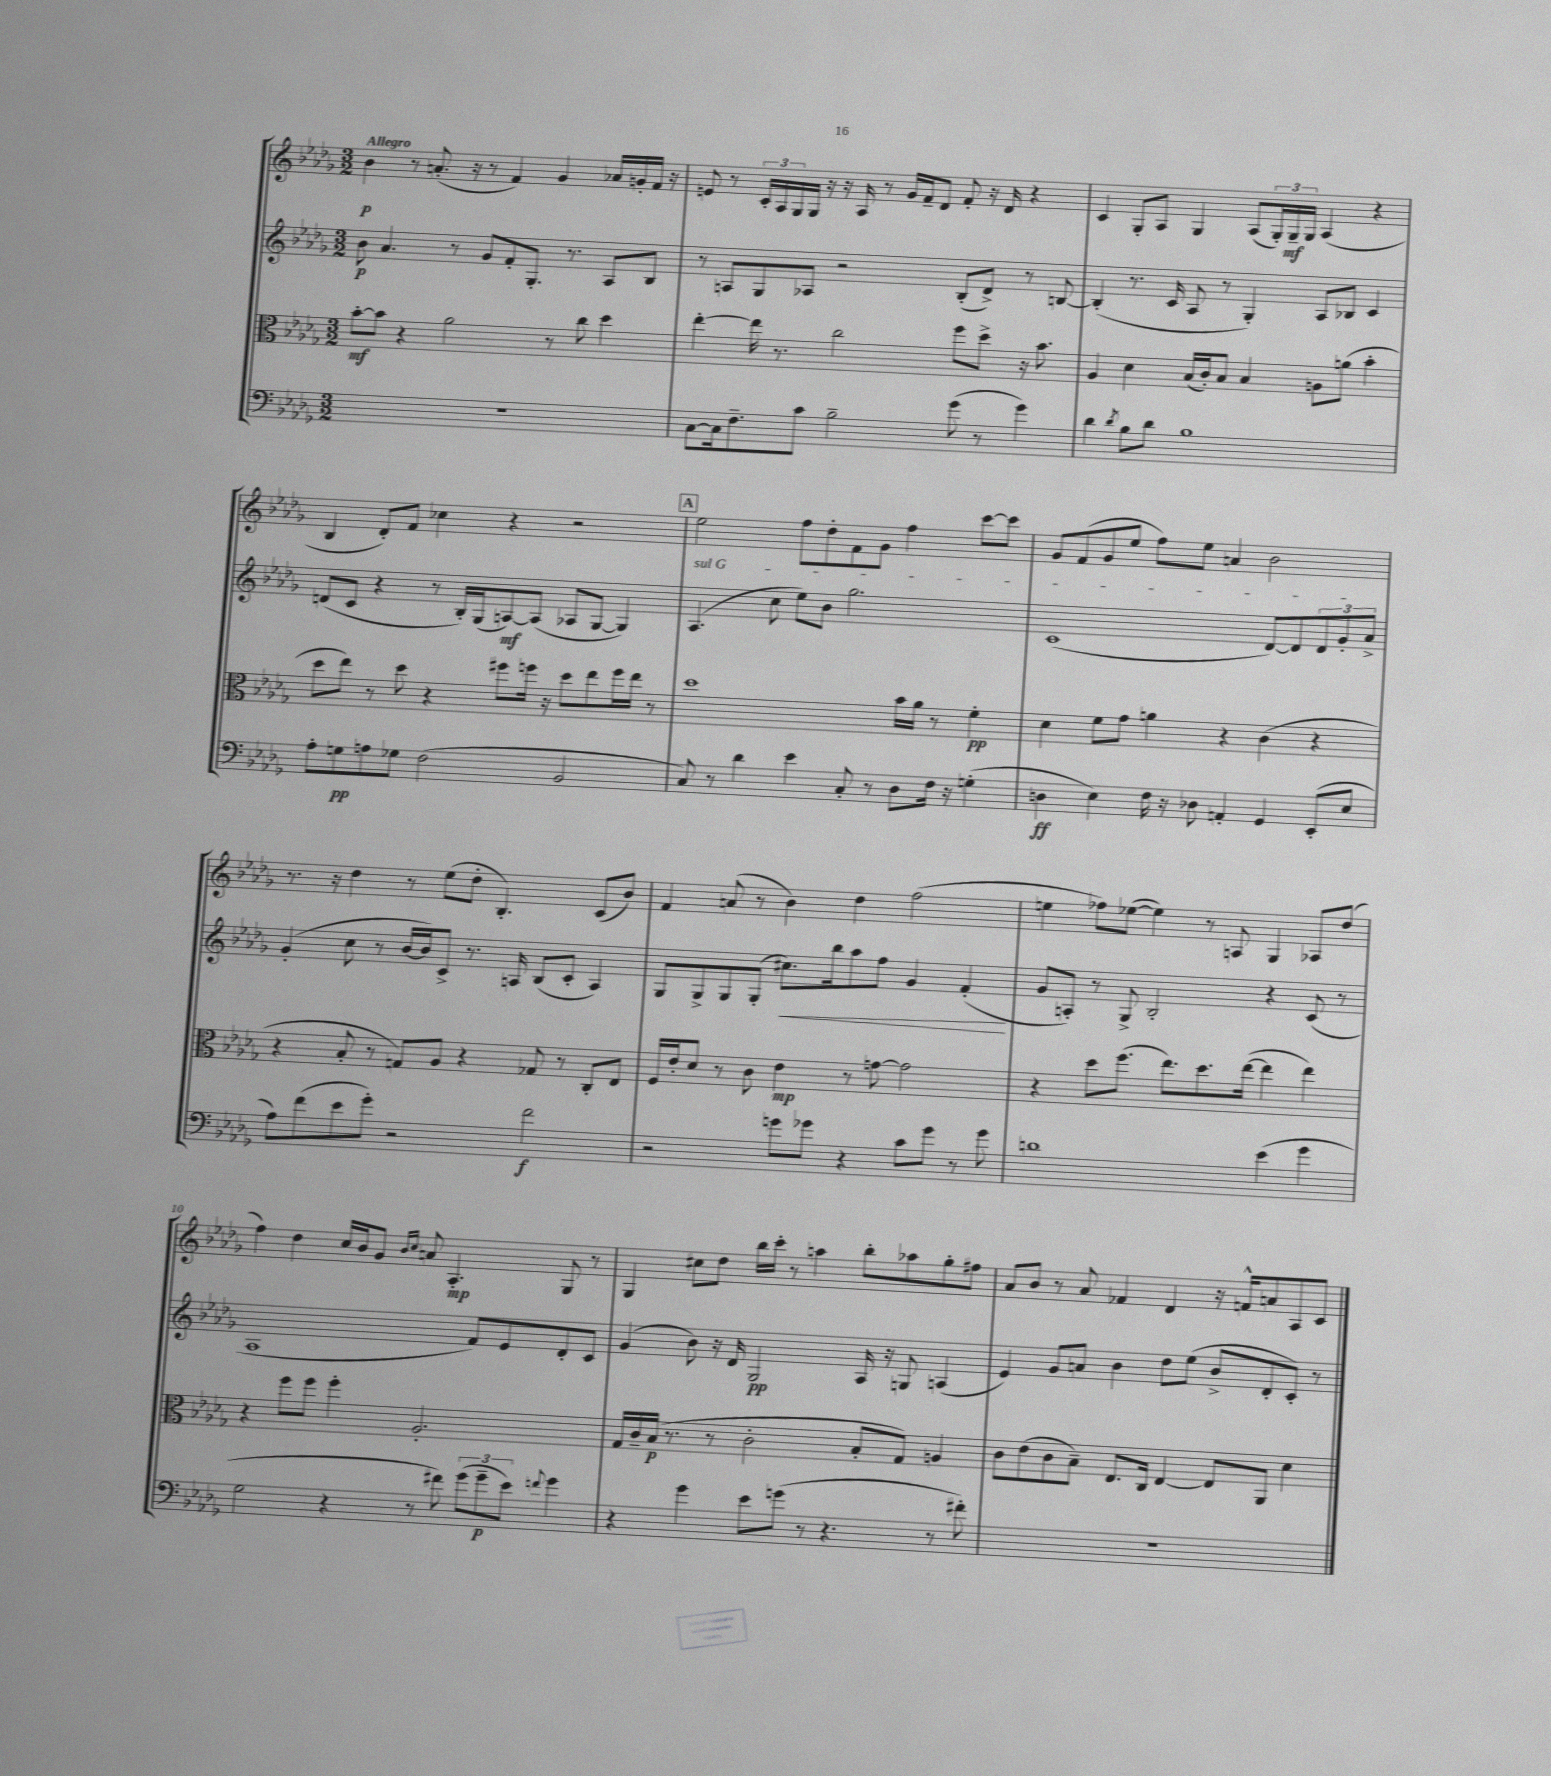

**kern	**dynam	**kern	**dynam	**kern	**dynam	**kern	**dynam
*part4	*part4	*part3	*part3	*part2	*part2	*part1	*part1
*staff4	*staff4	*staff3	*staff3	*staff2	*staff2	*staff1	*staff1
*clefF4	*	*clefC3	*	*clefG2	*	*clefG2	*
*k[b-e-a-d-g-]	*	*k[b-e-a-d-g-]	*	*k[b-e-a-d-g-]	*	*k[b-e-a-d-g-]	*
*M3/2	*	*M3/2	*	*M3/2	*	*M3/2	*
=1	=1	=1	=1	=1	=1	=1	=1
!	!	!	!	!	!	!LO:TX:a:B:t=Allegro	!
1.r	.	[8b-'\L	mf	8b-\	p	4b-\	p
.	.	8b-\J]	.	4.a-/	.	.	.
.	.	4r	.	.	.	8r	.
.	.	.	.	.	.	(8.an'/	.
.	.	2a-\	.	8r	.	.	.
.	.	.	.	.	.	16r	.
.	.	.	.	8g-/L	.	8r	.
.	.	.	.	8f'/	.	4f/)	.
.	.	.	.	8.G-'/J	.	.	.
.	.	8r	.	.	.	4g-/	.
.	.	.	.	8.r	.	.	.
.	.	8cc\	.	.	.	.	.
.	.	4dd-\	.	8A-/L	.	16a-X/LL	.
.	.	.	.	.	.	16gn'/	.
.	.	.	.	8B-/J	.	16f/JJ	.
.	.	.	.	.	.	16r	.
=2	=2	=2	=2	=2	=2	=2	=2
[8C\L	.	[4ee-'\	.	8r	.	8en/	.
16C\k]	.	.	.	8An/L	.	8r	.
8.F~\	.	.	.	.	.	.	.
.	.	16ee-\]	.	8G-/	.	24c'/LL	.
.	.	.	.	.	.	24A-/	.
.	.	8.r	.	.	.	.	.
.	.	.	.	.	.	24G-/	.
8c\J	.	.	.	8A-X/J	.	16G-/JJ	.
.	.	.	.	.	.	16r	.
2B-~\	.	2cc\	.	2r	.	16r	.
.	.	.	.	.	.	16A-/	.
.	.	.	.	.	.	8r	.
.	.	.	.	.	.	16g-/LL	.
.	.	.	.	.	.	16f~/J	.
.	.	.	.	.	.	8d-/J	.
(8g-\	.	8ff\L	.	(8B-'/L	.	8f'/	.
8r	.	8dd-^\J	.	8d-^/J)	.	16r	.
.	.	.	.	.	.	16d-/	.
4g-\)	.	16r	.	8r	.	4r	.
.	.	8.b-\	.	.	.	.	.
.	.	.	.	[8Bn/	.	.	.
=3	=3	=3	=3	=3	=3	=3	=3
4d-\	.	4A-/	.	(4B'/]	.	4c/	.
8qd-/	.	.	.	.	.	.	.
8B-\L	.	4d-\	.	8.r	.	8G-'/L	.
8d-\J	.	.	.	.	.	8A-/J	.
.	.	.	.	16c/	.	.	.
1B-	.	(16B-/LL	.	8A-/	.	4G-/	.
.	.	16c'/J)	.	.	.	.	.
.	.	8B-/J	.	8r	.	.	.
.	.	4B-/	.	4G-'/)	.	(8A-/L	.
.	.	.	.	.	.	24G-'/L)	.
.	.	.	.	.	.	24G-~/	mf
.	.	.	.	.	.	24G-/JJ	.
.	.	8An\L	.	8A-/L	.	(4A-/	.
.	.	(8an\J	.	8B-X/J	.	.	.
.	.	4b-'\	.	4c/	.	4r	.
!!LO:LB:g=z
=4	=4	=4	=4	=4	=4	=4	=4
8A-'\L	.	8dd-\L	.	(8dn/L	.	4B-/	.
8Gn\	pp	8ee-\J)	.	8c/J	.	.	.
8An\	.	8r	.	4r	.	8d-'/L)	.
8G-X\J	.	8dd-\	.	.	.	8f/J	.
(2F\	.	4r	.	8r	.	4cc-X\	.
.	.	.	.	16B-'/LL)	.	.	.
.	.	.	.	(16G-/J	.	.	.
.	.	8ff#X\L	.	[8An/)	mf	4r	.
.	.	16ffn\Jk	.	(8A/J]	.	.	.
.	.	16r	.	.	.	.	.
2BB-/	.	8dd-\L	.	8A-X/L	.	2r	.
.	.	8ee-\	.	[8G-/J	.	.	.
.	.	16ff\L	.	4G-/])	.	.	.
.	.	16ee-\JJ	.	.	.	.	.
.	.	8r	.	.	.	.	.
!!LO:REH:place=s1:t=A
=5	=5	=5	=5	=5	=5	=5	=5
!	!	!	!	!LO:TX:a:i:t=sul G	!	!	!
8C/)	.	1dd-	.	(4.A-/	.	2ee-\	.
8r	.	.	.	.	.	.	.
4d-\	.	.	.	.	.	.	.
.	.	.	.	8cc\	.	.	.
4e-\	.	.	.	8ee-\L)	.	8ff\L	.
.	.	.	.	8b-\J	.	8dd-'\	.
8C'/	.	.	.	2.gg-\	.	8f\	.
8r	.	.	.	.	.	8g-\J	.
8D-\L	.	16b-\LL	.	.	.	4ff\	.
.	.	16a-\JJ	.	.	.	.	.
16F\Jk	.	8r	.	.	.	.	.
16r	.	.	.	.	.	.	.
(4Gn'\	.	4f'\	pp	.	.	[8ccc\L	.
.	.	.	.	.	.	8ccc\J]	.
=6	=6	=6	=6	=6	=6	=6	=6
4Dn\	ff	4d-\	.	(1c	.	8g-/L	.
.	.	.	.	.	.	(8f/	.
4E-\)	.	8f\L	.	.	.	8g-/	.
.	.	8g-\J	.	.	.	8ee-/J	.
16F\	.	4an\	.	.	.	8ff\L)	.
16r	.	.	.	.	.	.	.
8D-X\	.	.	.	.	.	8ee-\J	.
4AAn'/	.	4r	.	.	.	4an/	.
4GG-/	.	(4c\	.	[8d-/L)	.	2b-\	.
.	.	.	.	8d-/]	.	.	.
(8EE-'/L	.	4r	.	12d-/	.	.	.
.	.	.	.	12g-'/	.	.	.
8E-/J	.	.	.	.	.	.	.
.	.	.	.	12a-^/J	.	.	.
!!LO:LB:g=z
=7	=7	=7	=7	=7	=7	=7	=7
8A-\L)	.	4r	.	(4g-'/	.	8.r	.
(8f\	.	.	.	.	.	.	.
.	.	.	.	.	.	16r	.
8e-\	.	8B-'/	.	8cc\	.	4dd-\	.
8g-'\J)	.	8r	.	8r	.	.	.
2r	.	8Gn/L)	.	[16b-/LL	.	8r	.
.	.	.	.	16b-/J])	.	.	.
.	.	8A-/J	.	8c^/J	.	(8ee-\L	.
.	.	4r	.	8.r	.	8dd-'\J	.
.	.	.	.	.	.	4.B-'/)	.
.	.	.	.	16An/	.	.	.
2f\	f	8G-X/	.	(8B-/L	.	.	.
.	.	8r	.	8c'/J	.	.	.
.	.	8C'/L	.	4A/)	.	(8c/L	.
.	.	8E-/J	.	.	.	8b-/J)	.
=8	=8	=8	=8	=8	=8	=8	=8
2r	.	16F/LL	.	8G-/L	.	4f/	.
.	.	16e-'/J	.	.	.	.	.
.	.	8d-/J	.	8G-^/	.	.	.
.	.	8r	.	8G-/	.	(8an/	.
.	.	8c\	.	(8G-'/J	.	8r	.
!	!	!	!	!	!LO:HP:b	!	!
8gn\L	.	4e-\	mp	8.cc#X\L)	<	4b-\)	.
8g-X\J	.	.	.	.	.	.	.
.	.	.	.	16bb-\k	.	.	.
4r	.	8r	.	8aa-\	.	4dd-\	.
.	.	[8gn\	.	8ff\J	.	.	.
8c\L	.	2g\]	.	4g-/	.	(2ff\	.
8g-\J	.	.	.	.	.	.	.
8r	.	.	.	(4f'/	.	.	.
8g-\	.	.	.	.	.	.	.
.	.	.	.	.	[	.	.
=9	=9	=9	=9	=9	=9	=9	=9
1dn	.	4r	.	8g-/L	.	4een\	.
.	.	.	.	8An'/J)	.	.	.
.	.	8dd-\L	.	8r	.	8ff-X\L)	.
.	.	(8.ff\J	.	8G-^/	.	([8ee-X\J	.
.	.	.	.	2B-'/	.	4ee-\])	.
.	.	8.ee-\L)	.	.	.	.	.
.	.	8.dd-\	.	.	.	8r	.
.	.	.	.	.	.	8An/	.
.	.	([16ee-\Jk	.	.	.	.	.
(4e-\	.	4ee-\]	.	4r	.	4G-/	.
4g-\	.	4ee-\)	.	(8c/	.	8A-X/L	.
.	.	.	.	8r	.	(8dd-/J	.
!!LO:LB:g=z
=10	=10	=10	=10	=10	=10	=10	=10
2G-\	.	4r	.	1A-	.	4ff\)	.
.	.	8ff\L	.	.	.	4dd-\	.
.	.	8ff\J	.	.	.	.	.
4r	.	4ff'\	.	.	.	16cc/LL	.
.	.	.	.	.	.	16b-/J	.
.	.	.	.	.	.	8g-/J	.
.	.	.	.	.	.	16qqb-/LL	.
.	.	.	.	.	.	16qqcc/JJ	.
8r	.	2.A-'/	.	.	.	8an/	.
8f#X\)	.	.	.	.	.	4.A-'/	mp
(12g-\L	.	.	.	8f/L)	.	.	.
12g-~\	p	.	.	.	.	.	.
.	.	.	.	8e-/	.	.	.
12e-\J)	.	.	.	.	.	.	.
8qqfn/	.	.	.	.	.	.	.
4g-\	.	.	.	8d-'/	.	8G-/	.
.	.	.	.	8c/J	.	8r	.
=11	=11	=11	=11	=11	=11	=11	=11
4r	.	16G-/LL	.	(4g-/	.	4G-/	.
.	.	16c~/	.	.	.	.	.
.	.	(16B-/JJ	p	.	.	.	.
.	.	8.r	.	.	.	.	.
4g-\	.	.	.	8b-\)	.	8cc#X\L	.
.	.	8r	.	16r	.	8dd-\J	.
.	.	.	.	16d-/	.	.	.
8e-\L	.	2c'\	.	2G-/	pp	16bb-\LL	.
.	.	.	.	.	.	16ccc'\JJ	.
(8gn\J	.	.	.	.	.	8r	.
8r	.	.	.	.	.	4aan\	.
4.r	.	.	.	.	.	.	.
.	.	8B-'/L	.	16A-/	.	8bb-'\L	.
.	.	.	.	16r	.	.	.
.	.	8G-/J)	.	8Gn/	.	8aa-X\	.
8r	.	4An/	.	(4An/	.	8gg-'\	.
8f#X'\)	.	.	.	.	.	8ff#X\J	.
=12	=12	=12	=12	=12	=12	=12	=12
1.r	.	8c\L	.	4e-/)	.	8a-/L	.
.	.	(8e-\	.	.	.	8b-/J	.
.	.	8c\	.	8g-/L	.	8r	.
.	.	8B-~\J)	.	8an/J	.	8a-/	.
.	.	8.E-/L	.	4b-\	.	4f-X/	.
.	.	16C/Jk	.	.	.	.	.
.	.	[4E-/	.	8dd-\L	.	4d-/	.
.	.	.	.	(8ee-\J	.	.	.
.	.	8E-/L]	.	8b-^/L	.	16r	.
.	.	.	.	.	.	16fn^^/KL	.
.	.	8AA-/J	.	8d-'/	.	8an/	.
.	.	4d-\	.	8c'/J)	.	8A-/	.
.	.	.	.	8r	.	8c/J	.
==	==	==	==	==	==	==	==
*-	*-	*-	*-	*-	*-	*-	*-
